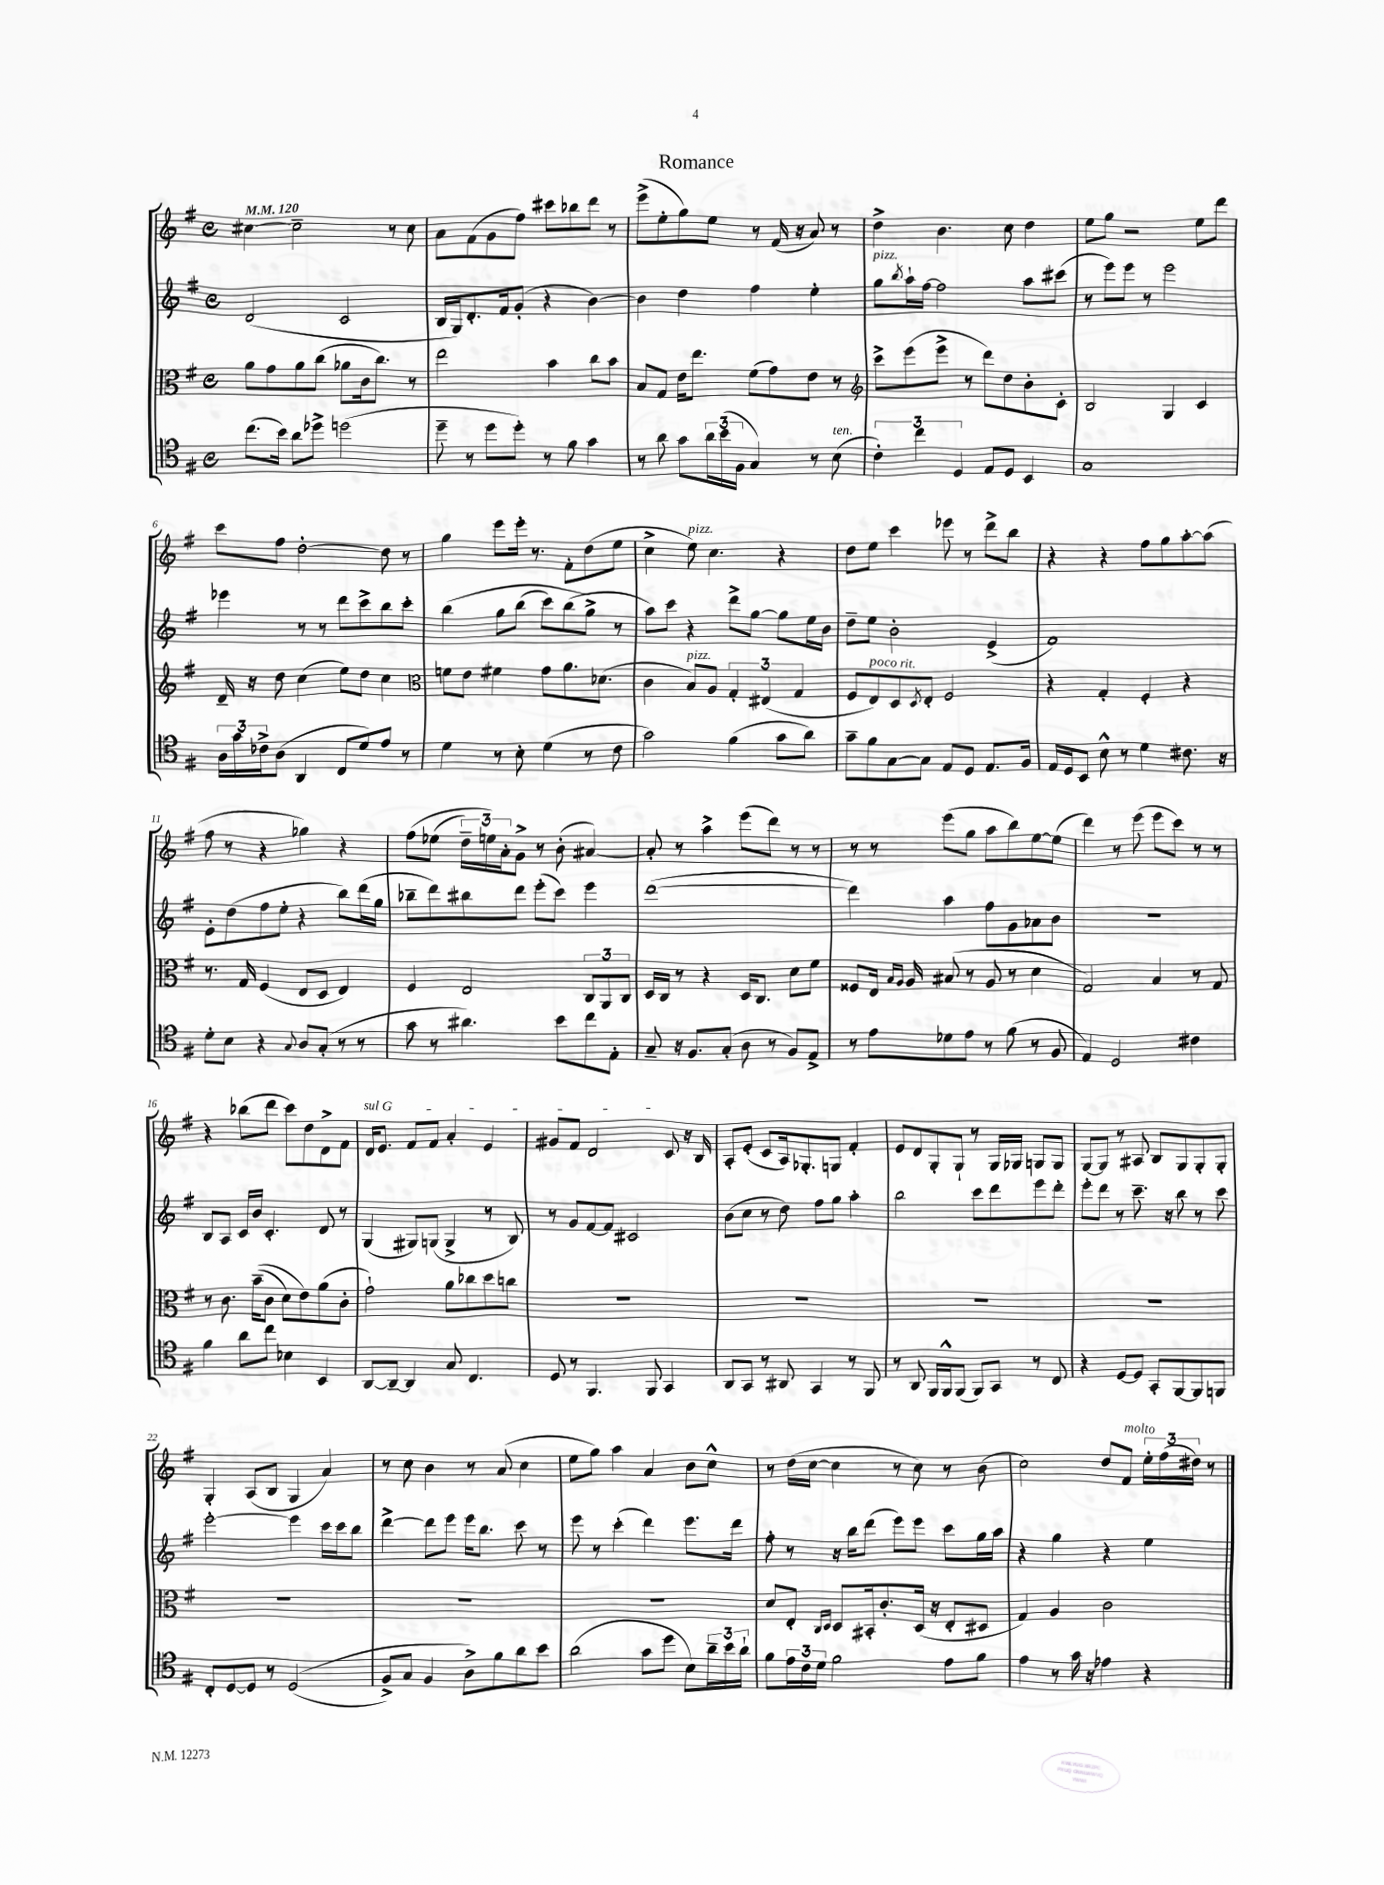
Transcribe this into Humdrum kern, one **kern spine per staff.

**kern	**kern	**kern	**kern
*staff4	*staff3	*staff2	*staff1
*clefC4	*clefC3	*clefG2	*clefG2
*k[f#]	*k[f#]	*k[f#]	*k[f#]
*M4/4	*M4/4	*M4/4	*M4/4
*met(c)	*met(c)	*met(c)	*met(c)
*MM120	*MM120	*MM120	*MM120
(8.cc\L	8a\L	(2d/	[4cc#\
.	8g\	.	.
16b\Jk)	.	.	.
8a\L	8a\	.	2cc#~\]
8dd-^\J	(8cc\J	.	.
(2dd\	8a-\L	2c/	.
.	16c\k	.	.
.	8.cc\J)	.	.
.	.	.	8r
.	8r	.	8cc#\
=	=	=	=
8dd~\	2ee\	16B/LL	8a\L
.	.	16G/J)	.
8r	.	8.d'/	(8f#\
8dd\L	.	.	8g\
.	.	16f#/k	.
8dd'\J)	.	(8g'/J	8ff#\J)
8r	4b\	4r	8ccc#\L
8f#\	.	.	8bb-\
4g\	8cc\L	[4b\)	8ddd\J
.	8b\J	.	8r
=	=	=	=
8r	8B/L	4b\]	(8eee^\L
8a\	8G/J	.	8ee'\
8g\L	16e\LK	4dd\	8gg\)
.	8.ee\J	.	.
24a\L	.	.	8ee\J
(24b\	.	.	.
24F#\JJ	.	.	.
4G/)	(8f#\L	4ff#\	8r
.	8g\)	.	(16f#/
.	.	.	16r
8r	8e\J	4ee'\	8a/)
(8B\	8r	.	8r
=	=	=	=
*	*clefG2	*	*
6c'\)	8ccc^\L	8gg\L	4dd^\
.	.	8qbb/	.
.	(8eee\	16aa`\L	.
6cc\	.	.	.
.	.	[16ff#\JJ	.
.	8eee^\J	2ff#\]	4.b\
6D/	.	.	.
.	8r	.	.
8E/L	8ddd\L)	.	.
8D/J	8dd\	.	8cc\
4BB/	8b'\	8aa\L	4dd\
.	8c'\J	(8ccc#\J	.
=	=	=	=
1G	2B/	8r	8ee\L
.	.	8eee\L)	8gg\J
.	.	8eee\J	2r
.	.	8r	.
.	4G/	2eee\	.
.	4c/	.	8ee\L
.	.	.	8ddd\J
=	=	=	=
24A\LL	16d~/	4eee-\	8ccc\L
24g\	.	.	.
.	16r	.	.
24c-^\J	.	.	.
(8A\J	8dd\	.	8ff#\J
4AA/	(4cc\	8r	[2dd'\
.	.	8r	.
8C/L	8ee\L)	8ddd\L	.
8d/)	8dd\J	8ccc^\	.
8e/J	4cc\	8bb\	8dd\]
8r	.	8ccc'\J	8r
=	=	=	=
*	*clefC3	*	*
4d\	8f\L	&(4bb\	4gg\
.	8e\J	.	.
8r	4f#\	8gg\L	8eee\L
8B'\	.	(8bb\J	16eee'\Jk
.	.	.	8.r
(4d\	8g\L	8ccc\L)	.
.	8.a\	(8bb\	8f#'\L
8r	.	8gg^\J&)	(8dd\
.	(8.d-\J	.	.
8c\	.	8r	8ee\J
=	=	=	=
2g\)	4c\	8aa\L)	4cc^\
.	.	8ccc\J	.
.	8B/L)	4r	8ee\)
.	8A/J	.	4.cc\
(4f#\	6G'/	8ddd^\L	.
.	.	[8gg\J	.
.	(6E#/	.	.
8g\L	.	8gg\]L	4r
.	6G/	.	.
8a\J)	.	16ee\L	.
.	.	16b\JJ	.
=	=	=	=
8g~\L	8F#/L	8dd~\L	8dd\L
8f#\	8E/)	8ee\J	8ee\J
[8G\	8D/	2b'\	4ccc\
.	8qD/	.	.
8G\]J	8E'/J	.	.
8E/L	2F#/	.	8eee-\
8D/J	.	.	8r
8.E/L	.	(4e^/	8ddd^\L
.	.	.	8bb\J
16F#/Jk	.	.	.
=	=	=	=
16E/LL	4r	1f#)	4r
16D/J	.	.	.
8BB/J	.	.	.
8B^^\	4G'/	.	4r
8r	.	.	.
4d\	4F#'/	.	8ff#\L
.	.	.	8gg\
8.c#\	4r	.	[8aa'\
.	.	.	(8aa\]J
16r	.	.	.
=	=	=	=
8d'\L	8.r	8e'\L	8ff#\
8B\J	.	(8dd\	8r
.	16G/	.	.
4r	(4F#/	8ff#\	4r
.	.	8ee'\J	.
8qqG/	.	.	.
8A/L	8E/L	4r	4gg-\)
(8G'/J	8D/J	.	.
8r	4E/)	8bb\L)	4r
8r	.	(16ddd\L	.
.	.	16gg\JJ	.
=	=	=	=
8g\	4F#/	8bb-~\L	&(8ff#\L
8r	.	8ddd\)	(8ee-\J
4.a#\)	2E/	8bb#\	24dd~\LL)
.	.	.	24ee\&)
.	.	.	24a'\J
.	.	8ddd\J	8g^\J
.	.	(8eee'\L	8r
8b\L	.	8ccc\J)	(8b'\
8cc\	12C/L	4eee\	[4a#/)
.	12AA/	.	.
8E'\J	.	.	.
.	12C/J	.	.
=	=	=	=
8G~/	16D/LL	([1ddd	8a#'/]
.	16C/JJ	.	.
16r	8r	.	8r
8.F#/L	.	.	.
.	4r	.	4aa^\
(8G'/J	.	.	.
8A\	16D/LK	.	(8eee\L
.	8.C/J	.	.
8r	.	.	8ddd\J)
8F#/L)	8d\L	.	8r
8E^/J	8f#\J	.	8r
=	=	=	=
8r	8F##/L	4ddd\])	8r
8e\L	16E/Jk	.	8r
.	16qqB/LL	.	.
.	16qqA/JJ	.	.
.	16A/	.	.
8d-\	(8B#/	4aa\	(8eee\L
8e\J	8r	.	8gg\J
8r	8A/	8ff#\L	8aa\L
(8f#\	8r	8g\	8bb\)
8r	4d\	8a-\	[8ee\
8F#/	.	8b\J	(8ee\]J
=	=	=	=
4E/)	2G/)	1r	4ddd\)
2D/	.	.	8r
.	.	.	(8eee\
.	4B/	.	8eee\L
.	.	.	8ccc\J)
4c#\	8r	.	8r
.	8G/	.	8r
=	=	=	=
4f#\	8r	8B/L	4r
.	8.c\	8A/J	.
8a\L	.	16c/LL	(8bb-\L
.	&((16b~\LK	16b/JJ	.
8cc\J	8c\J	4.c'/	8ddd\J
4B-\	8d\L)	.	8ccc\L)
.	8e\&)	.	8dd\
4BB/	(8a\	8d/	8d^\
.	8c'\J	8r	8f#\J
=	=	=	=
[8AA/L	2g`\)	(4G/	16d/LK
.	.	.	8.e/J
8AA~/_J	.	.	.
4AA/]	.	8G#/L)	8f#/L
.	.	(8G/J	8f#/J
8G/	8a\L	4G^/	4a'/
4.C/	8cc-\	.	.
.	8dd\	8r	4e/
.	8cc\J	8B/)	.
=	=	=	=
8D/	1r	8r	8g#/L
8r	.	8g/L	8f#/J
4.FF#/	.	[8f#/	2d/
.	.	8f#/]J	.
.	.	2c#/	.
8FF#/	.	.	.
4GG/	.	.	8c/
.	.	.	16r
.	.	.	16B/
=	=	=	=
8AA/L	1r	(8b\L	8A'/L
8GG/J	.	8cc\J	(8e'/J
8r	.	8r	8c/L
8AA#/	.	8dd\)	16A/k)
.	.	.	8.G-'/
4GG/	.	8ff#\L	.
.	.	8gg\J	8G/J
8r	.	4aa'\	4f#'/
8FF#/	.	.	.
=	=	=	=
8r	1r	2bb\	8e/L
8AA/	.	.	8d/
16FF#/LL	.	.	8G'/
16FF#^^/J	.	.	.
(8FF#/J	.	.	8G`/J
8FF#/L)	.	8ccc\L	8r
8GG/J	.	8ddd\	16G/LL
.	.	.	16G-/JJ
8r	.	8eee\	8G/L
8C/	.	8ddd'\J	8G/J
=	=	=	=
4r	1r	8eee'\L	[8G/L
.	.	8ddd\J	8G/]J
[8D/L	.	8r	8r
8D/]J	.	8.ccc~\	8A#/
8GG'/L	.	.	8B/L
.	.	16r	.
[8FF#/	.	8bb\	8G/
8FF#/]	.	8r	8G'/
8FF/J	.	8ccc\	8G'/J
=	=	=	=
8C'/L	1r	[2eee'\	4G'/
[8D/	.	.	.
8D/]J	.	.	(8A/L
8r	.	.	8B/J
&((2D/	.	4eee\]	4G/
.	.	16ccc\LL	4a/)
.	.	16ccc\J	.
.	.	8bb\J	.
=	=	=	=
8F#^/L)	1r	[4ddd^\	8r
8G/J	.	.	8cc\
4F#/	.	8ddd\]L	4b\
.	.	8eee\J	.
8A^\L&)	.	16eee\LK	8r
.	.	8.bb\J	.
8f#\	.	.	(8a/
8a\	.	8ccc\	4cc\
8b\J	.	8r	.
=	=	=	=
(2a\	1r	8eee\	8ee\L
.	.	8r	8gg\J)
.	.	(4ccc'\	4aa\
8g\L	.	4ddd\)	4a/
8dd\J	.	.	.
8B\L)	.	8.eee\L	8b\L
24a~\L	.	.	8cc^^\J
24b\	.	.	.
.	.	16ddd\Jk	.
24a`\JJ	.	.	.
=	=	=	=
8f#\L	8d/L	8ff#'\	8r
24e\L	8E'/J	8r	(16dd\LL
24c\	.	.	.
.	.	.	[16cc\JJ
24d\JJ	.	.	.
.	16qqC/LL	.	.
.	16qqD/JJ	.	.
2f#\	8D/L	16r	4cc\]
.	.	16bb\LK	.
.	16BB#'/k	(8ddd\J	.
.	8.c'/	.	.
.	.	8eee\L)	8r
.	(16D/Jk	8eee\J	8cc\)
.	16r	.	.
8e\L	8E'/L	8ccc\L	8r
8f#\J	8D#/J	16gg\L	(8b\
.	.	16aa\JJ	.
=	=	=	=
4e\	4G/)	4r	2cc\)
8r	4A/	4gg\	.
16g\	.	.	.
16r	.	.	.
4e-\	2c\	4r	8dd/L
.	.	.	8f#/J
4r	.	4ee\	24ee'\LL
.	.	.	(24ff#\
.	.	.	24dd#\JJ)
.	.	.	8r
==	==	==	==
*-	*-	*-	*-
